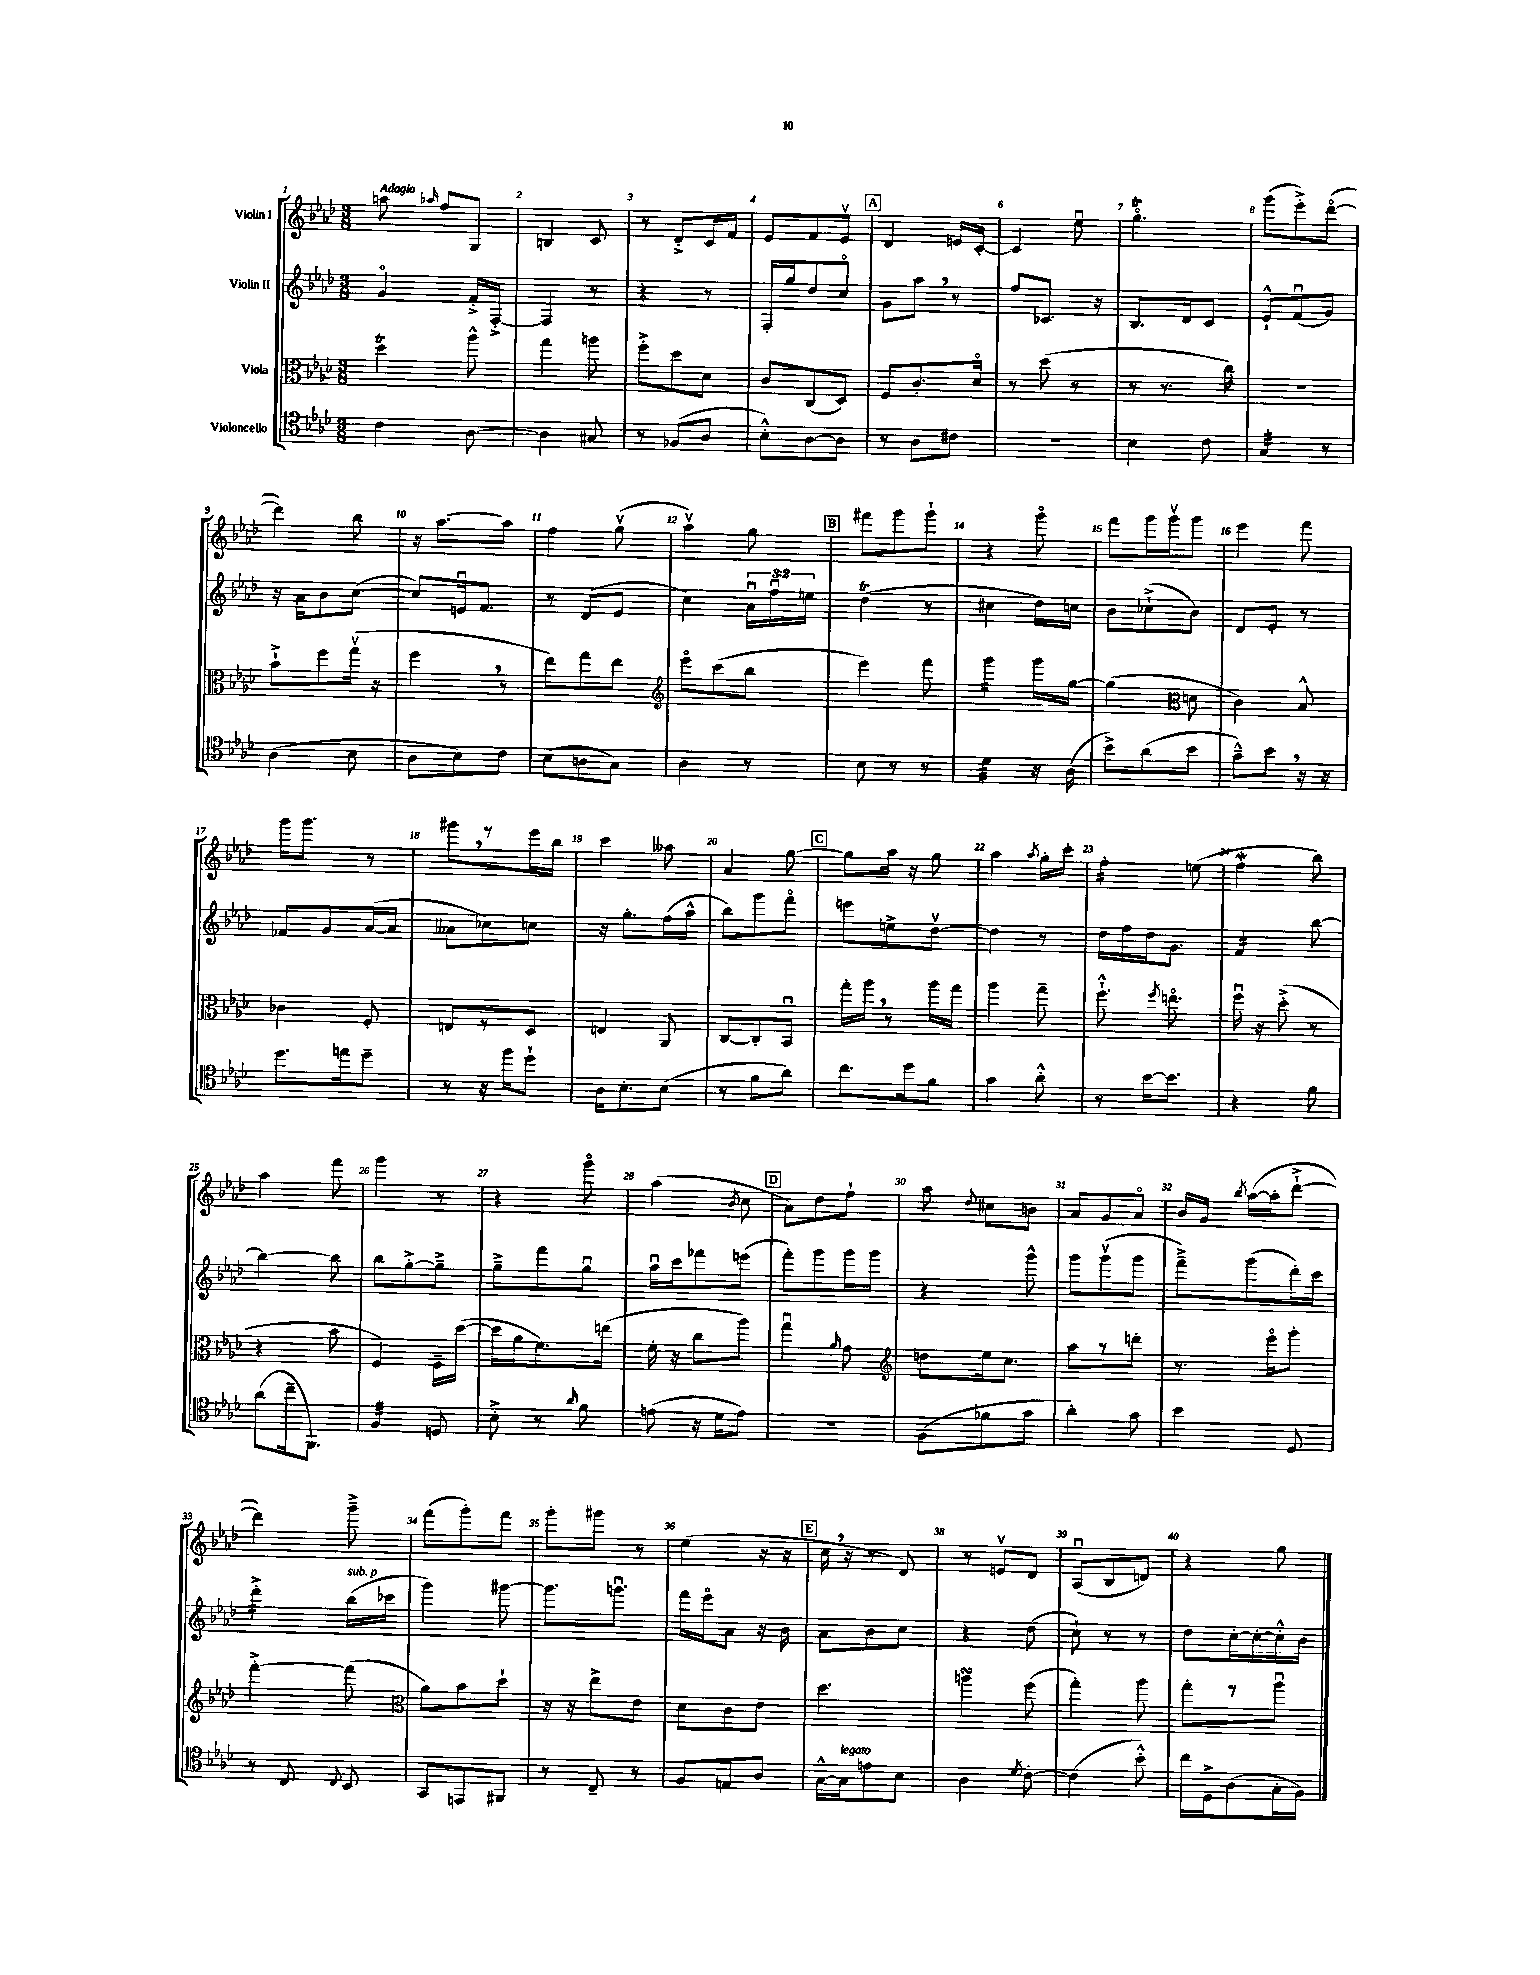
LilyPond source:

<<
\new StaffGroup <<
\new Staff = "s0" \with { instrumentName = "Violin I" } {
    \clef treble \key aes \major \numericTimeSignature \time 3/8 \tempo "Adagio"
    \autoBeamOff a''8 \grace { aes''16 } f''8[ g8] |
    b4 c'8 |
    r8 des'8[-.-> c'16 f'16] |
    ees'8[ f'8 ees'8]\upbow |
    \mark \markup { \box "A" } des'4 e'16[ c'16]~-. |
    c'4 ees''8\downbow |
    g''4.\flageolet\trill |
    g'''8[( ees'''8-.->) des'''8]~\flageolet( |
    des'''4) bes''8 |
    r16 aes''8.[~ aes''8] |
    f''4 g''8\upbow( |
    aes''4\upbow) g''8 |
    \mark \markup { \box "B" } fis'''8[ g'''8 g'''8]-! |
    r4 g'''8\flageolet |
    f'''8[ g'''16 g'''16\upbow g'''8] |
    ees'''4 f'''8 |
    g'''16[ g'''8.] r8 |
    gis'''8[ \breathe r8 ees'''16 bes''16] |
    c'''4 aeses''8 |
    aes'4 g''8~ |
    \mark \markup { \box "C" } g''8[ aes''16] r16 g''8 |
    aes''4 \acciaccatura { aes''8 } g''16[-. c'''16]-. |
    f''4:16-. e''8( |
    f''4\mordent bes''8) |
    aes''4 f'''8 |
    g'''4 r8 |
    r4 g'''8\flageolet |
    aes''4( \acciaccatura { bes'8 } c''8 |
    \mark \markup { \box "D" } aes'8[) des''8 f''8]-! |
    aes''8 \appoggiatura { des''8 } cis''8[ b'8] |
    aes'8[ g'8 aes'8]\flageolet |
    bes'16[ g'16] \acciaccatura { bes''8 } aes''16[~( aes''16-. des'''8]~-!-> |
    des'''4) g'''8---> |
    f'''8[( g'''8-.) f'''8] |
    g'''8[-. gis'''8] r8 |
    ees''4( r16 r16 |
    \mark \markup { \box "E" } c''16 \breathe r16 r8 des'8) |
    r8 e'8[\upbow des'8] |
    aes8[\downbow( bes8 d'8]) |
    r4 g''8 \bar "|." |
}
\new Staff = "s1" \with { instrumentName = "Violin II" } {
    \clef treble \key aes \major \numericTimeSignature \time 3/8 \override Staff.TupletNumber.text = #tuplet-number::calc-fraction-text
    \autoBeamOff g'4\flageolet f'16[-.-> f16]~-.-> |
    f4 r8 |
    r4 r8 |
    f16[-. g''16 des''8 c''8]\flageolet |
    \mark \markup { \box "A" } g'8[ aes''8] \breathe r8 |
    f''8[ ces'8.] r16 |
    bes8.[ des'16 c'8] |
    ees'8[-!-^ f'8\downbow( g'8]) |
    r16 aes'16[ bes'8 c''8]~( |
    c''8[) e'16\downbow f'8.] |
    r8 des'8[( ees'8] |
    c''4) \tuplet 3/2 { aes'16[\downbow f''16\downbow e''16] } |
    \mark \markup { \box "B" } des''4\trill( r8 |
    cis''4 des''16[) c''16] |
    bes'8[ ces''8-!->( bes'8]) |
    des'8[ ees'8]-. r8 |
    fes'8[ g'8 aes'16~( aes'16] |
    aeses'8[ ces''8) c''8] |
    r16 g''8.[-. f''16( aes''16]-^ |
    bes''8[) g'''8 f'''8]\flageolet |
    \mark \markup { \box "C" } e'''8[ e''8-> des''8]~\upbow |
    des''4 r8 |
    des''16[ f''16 des''16 g'8.] |
    f'4:16 bes''8~ |
    bes''4~ bes''8 |
    bes''8[ g''8~-.-> g''8]---> |
    g''8[---> f'''8 g''8]\downbow |
    aes''16[\downbow c'''16 fes'''8 e'''8]( |
    \mark \markup { \box "D" } f'''8[-.) g'''8 g'''16 g'''16] |
    r4 g'''8-^ |
    g'''8[ g'''8\upbow( g'''8] |
    f'''8[--->) g'''8( des'''16-.) c'''16] |
    des'''4:16-.-> bes''16[^\markup { \italic "sub. p" }( ces'''16] |
    g'''4) gis'''8~ |
    gis'''8.[ g'''8.]\downbow |
    f'''16[ ees'''16\flageolet aes'8] r16 bes'16 |
    \mark \markup { \box "E" } aes'8[ bes'8 c''8] |
    r4 des''8( |
    c''8-!) r8 r8 |
    des''8[ c''16~-. c''16~-. c''16-.-^ bes'16] \bar "|." |
}
\new Staff = "s2" \with { instrumentName = "Viola" } {
    \clef alto \key aes \major \numericTimeSignature \time 3/8
    \autoBeamOff des''4\trill aes''8-^ |
    g''4 a''8 |
    f''8[-.-> des''8 des'8] |
    c'8[ c8( des8]) |
    \mark \markup { \box "A" } f8[ c'8.-. des'16]\flageolet |
    r8 des''8( r8 |
    r8 r8. c''16) |
    R4. |
    bes'8[-!-> f''8 g''16]\upbow( r16 |
    f''4 \breathe r8 |
    ees''8[) g''8 ees''8] |
    \clef treble ees'''8[\flageolet c'''8( bes''8] |
    \mark \markup { \box "B" } ees'''4) f'''8 |
    g'''4:16 g'''16[ g''16]~ |
    g''4( \clef alto d'8 |
    c'4) bes8-^ |
    ces'4 f8-. |
    e8[ r8 des8] |
    e4 aes,8 |
    c8[~ c8-. bes,8]\downbow |
    \mark \markup { \box "C" } g''16[-. aes''16] \breathe r8 aes''16[ g''16] |
    aes''4 g''8-- |
    f''8.-!-^ \acciaccatura { f''8 } e''8.\flageolet |
    f''16\downbow r16 des''8-.->( r8 |
    r4 bes'8 |
    f4) f16[-- des''16]~( |
    des''16[ aes'16 f'8.) e''16]( |
    f'16-. r16 c''8[ aes''8]) |
    \mark \markup { \box "D" } g''4\downbow \grace { aes'16 } g'8 |
    \clef treble d''8[ ees''16 c''8.] |
    aes''8[ r8 d'''8]-. |
    r8. ees'''16[\flageolet g'''8]-. |
    f'''4~-.-> f'''8( |
    \clef alto aes'8[) bes'8 des''8]-! |
    r16 r16 ees''8[-> ees'8] |
    des'8[ c'8 ees'8] |
    \mark \markup { \box "E" } des''4. |
    a''4\turn f''8( |
    g''4-.) aes''8 |
    g''8[-. r8 aes''8]\downbow \bar "|." |
}
\new Staff = "s3" \with { instrumentName = "Violoncello" } {
    \clef tenor \key aes \major \numericTimeSignature \time 3/8
    \autoBeamOff c'4 aes8~ |
    aes4 gis8 |
    r8 fes8[( aes8] |
    bes8[-.-^) aes8~ aes8] |
    \mark \markup { \box "A" } r8 aes8[ cis'8] |
    R4. |
    bes4 c'8 |
    g4:32 r8 |
    aes4( bes8 |
    aes8[ bes8) c'8] |
    bes8[( a8 g8]) |
    aes4 r8 |
    \mark \markup { \box "B" } bes8 r8 r8 |
    des'4:32 r16 aes16( |
    bes'8[->) aes'8( bes'8] |
    g'8[---^) bes'8] \breathe r16 r16 |
    des''8.[ e''16 des''8]-- |
    r8 r16 f''16[ des''8]-! |
    aes16[ bes8.-. bes8]( |
    r8 f'8[ aes'8]) |
    \mark \markup { \box "C" } c''8.[ des''16 f'8] |
    g'4 aes'8-.-^ |
    r8 bes'16[~ bes'8.] |
    r4 f'8 |
    aes'8[( c''16-- f,8.]) |
    f4:32 d8 |
    bes8-.-> r8 \grace { aes'16 } f'8 |
    e'8( r16 des'16[ e'8]) |
    \mark \markup { \box "D" } R4. |
    f8[( fes'8 g'8] |
    aes'4-.) g'8 |
    bes'4 des8 |
    r8 c8 \appoggiatura { c8 } bes,8 |
    g,8[ e,8 fis,8] |
    r8 c8-- r8 |
    f8[ e8 aes8] |
    \mark \markup { \box "E" } g16[~-^ g16^\markup { \italic "legato" } e'8 bes8] |
    aes4 \acciaccatura { des'8 } c'8~-. |
    c'4( bes'8-.-^) |
    c''16[ des16-> aes8( g16-. f16]) \bar "|." |
}
>>
>>
\layout { \context { \Score \override BarNumber.break-visibility = ##(#f #t #t) barNumberVisibility = #all-bar-numbers-visible } }
